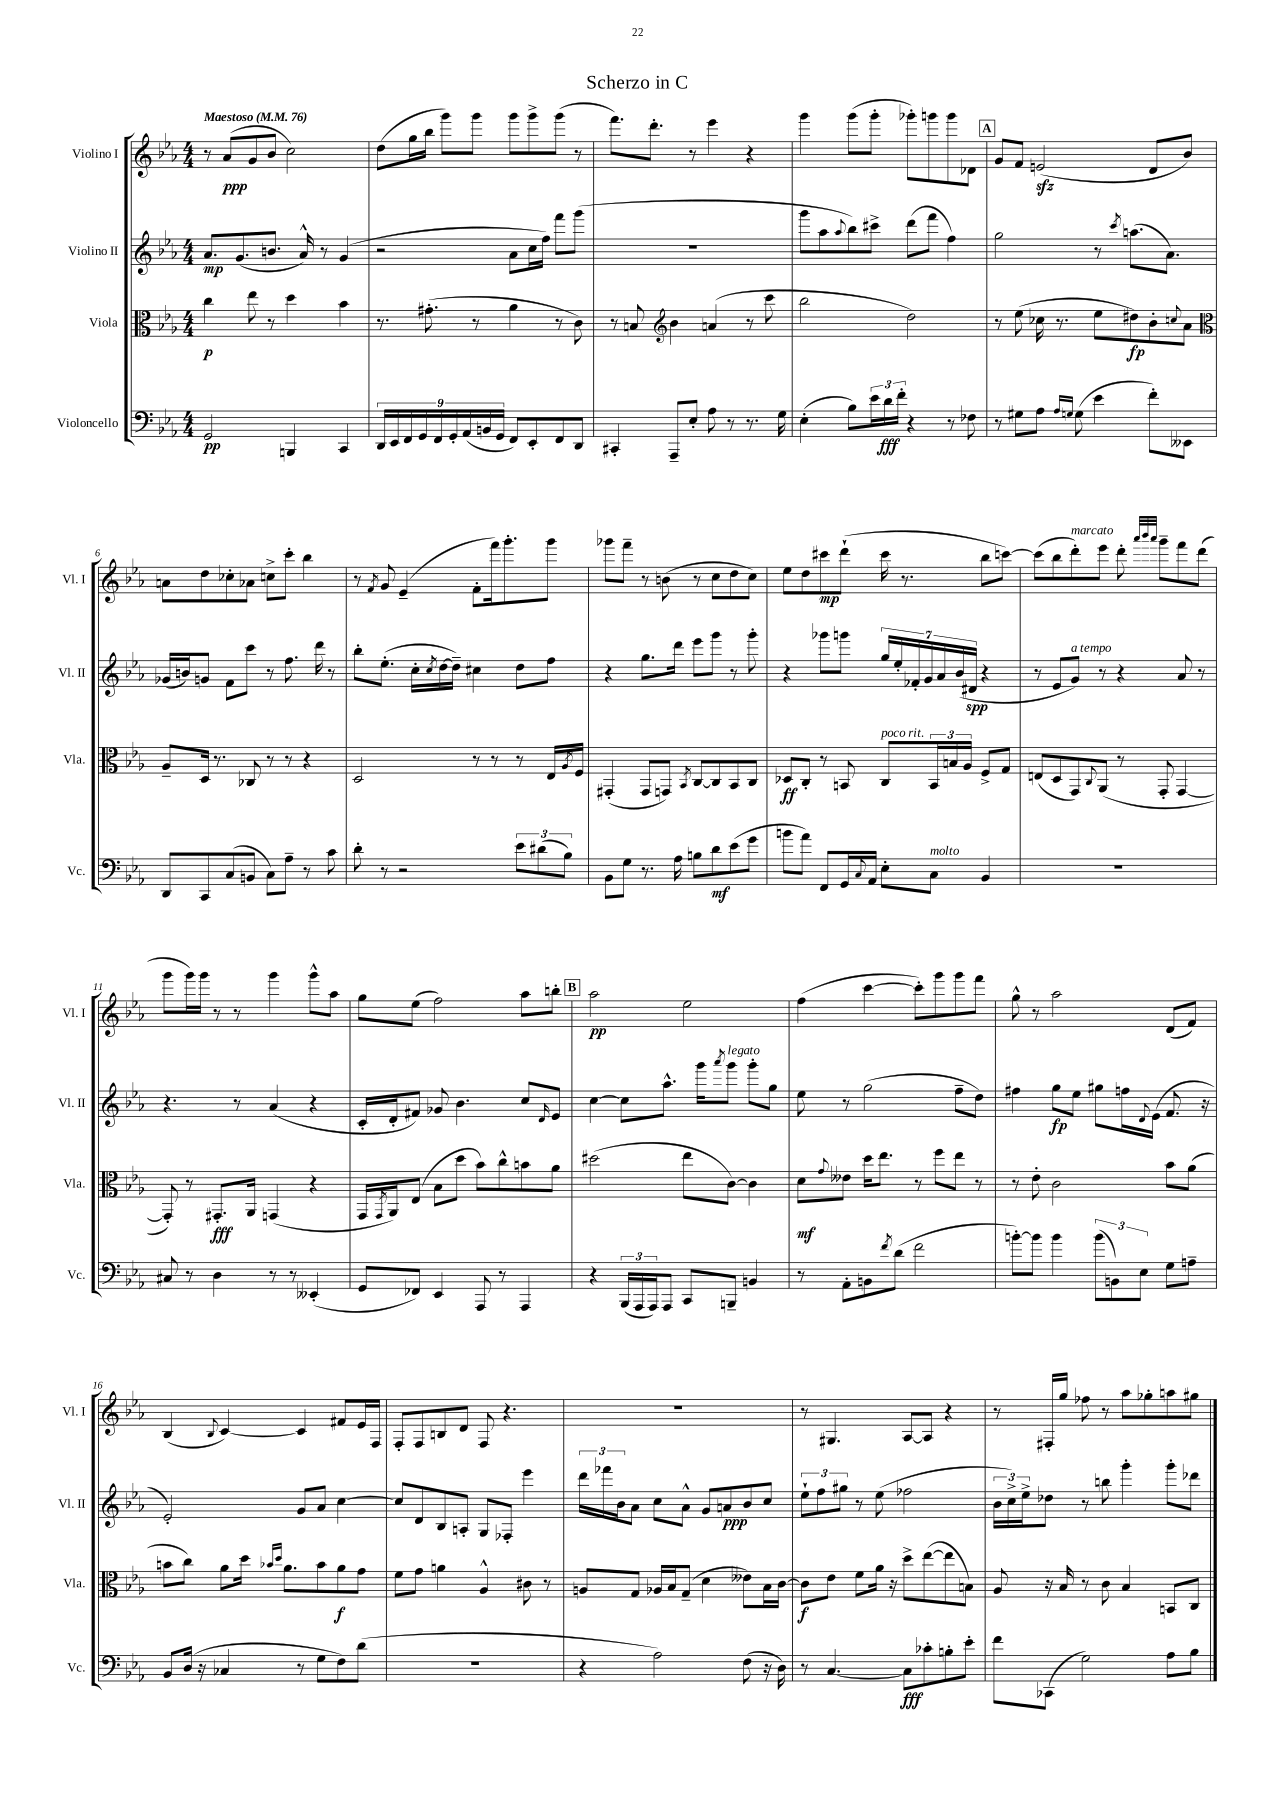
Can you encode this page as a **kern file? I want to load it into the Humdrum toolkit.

**kern	**dynam	**kern	**dynam	**kern	**dynam	**kern	**dynam
*part4	*part4	*part3	*part3	*part2	*part2	*part1	*part1
*staff4	*staff4	*staff3	*staff3	*staff2	*staff2	*staff1	*staff1
*I"Violoncello	*	*I"Viola	*	*I"Violino II	*	*I"Violino I	*
*I'Vc.	*	*I'Vla.	*	*I'Vl. II	*	*I'Vl. I	*
*clefF4	*	*clefC3	*	*clefG2	*	*clefG2	*
*k[b-e-a-]	*	*k[b-e-a-]	*	*k[b-e-a-]	*	*k[b-e-a-]	*
*M4/4	*	*M4/4	*	*M4/4	*	*M4/4	*
*MM76	*	*MM76	*	*MM76	*	*MM76	*
=1	=1	=1	=1	=1	=1	=1	=1
!	!	!	!	!	!	!LO:TX:a:B:t=Maestoso	!
2GG/	pp	4cc\	p	8.a-/L	mp	8r	.
.	.	.	.	.	.	(8a-/L	ppp
.	.	.	.	(8.g/	.	.	.
.	.	8ee-\	.	.	.	8g/	.
.	.	8r	.	8.bn/J	.	8b-/J	.
4BBBn/	.	4dd\	.	.	.	2cc\)	.
.	.	.	.	16a-^^/)	.	.	.
.	.	.	.	8r	.	.	.
4CC/	.	4b-\	.	(4g/	.	.	.
=2	=2	=2	=2	=2	=2	=2	=2
18DD/LL	.	8.r	.	2r	.	(8dd\L	.
18EE-/	.	.	.	.	.	.	.
18FF/	.	.	.	.	.	.	.
.	.	.	.	.	.	16gg\L	.
18GG/	.	.	.	.	.	.	.
.	.	(8.g#X'\	.	.	.	16bb-\JJ	.
18FF/	.	.	.	.	.	.	.
.	.	.	.	.	.	8ggg\L)	.
18GG'/	.	.	.	.	.	.	.
(18AA-/	.	.	.	.	.	.	.
.	.	8r	.	.	.	8ggg\J	.
18BBn/	.	.	.	.	.	.	.
18GG/JJ	.	.	.	.	.	.	.
8FF/L)	.	4a-\	.	8a-\L	.	8ggg\L	.
8EE-'/	.	.	.	16cc\L	.	8ggg^\	.
.	.	.	.	16ff\JJ)	.	.	.
8FF/	.	8r	.	8fff\L	.	(8ggg\J	.
8DD/J	.	8c\)	.	(8ggg\J	.	8r	.
=3	=3	=3	=3	=3	=3	=3	=3
4CC#X'/	.	8r	.	1r	.	8.fff\L)	.
.	.	8Bn/	.	.	.	.	.
.	.	.	.	.	.	8.ddd'\J	.
*	*	*clefG2	*	*	*	*	*
8AAA-~/L	.	4b-\	.	.	.	.	.
8E-'/J	.	.	.	.	.	8r	.
8A-\	.	(4an/	.	.	.	4eee-\	.
8r	.	.	.	.	.	.	.
8.r	.	8r	.	.	.	4r	.
.	.	8ccc\	.	.	.	.	.
16G\	.	.	.	.	.	.	.
=4	=4	=4	=4	=4	=4	=4	=4
(4E-'\	.	2bb-\	.	8ggg\L	.	4ggg\	.
.	.	.	.	8aa-\	.	.	.
.	.	.	.	8qqaa-/	.	.	.
8B-\L)	.	.	.	8bb-\)	.	(8ggg\L	.
24e-\L	.	.	.	8ccc#X^\J	.	8ggg'\J	.
24d\	fff	.	.	.	.	.	.
24f'\JJ	.	.	.	.	.	.	.
4r	.	2dd\)	.	(8ddd\L	.	8ggg-X'\L)	.
.	.	.	.	8fff\J	.	8gggn\	.
8r	.	.	.	4ff\)	.	8ggg\	.
8F-X\	.	.	.	.	.	8d-X\J	.
!!LO:REH:place=s1:t=A
=5	=5	=5	=5	=5	=5	=5	=5
8r	.	8r	.	2gg\	.	8g/L	.
8G#X\L	.	(8ee-\	.	.	.	8f/J	.
8A-\J	.	16cc-X\	.	.	.	(2enzz/	.
.	.	8.r	.	.	.	.	.
16qqA-/LL	.	.	.	.	.	.	.
16qqGn/JJ	.	.	.	.	.	.	.
(8G\	.	.	.	.	.	.	.
4e-\	.	8ee-\L	.	8r	.	.	.
.	.	.	.	8qccc/	.	.	.
.	.	8dd#X\)	fp	(8.aan\L	.	.	.
8f'\L)	.	8b-'\	.	.	.	8d/L	.
.	.	.	.	8.a-\J)	.	.	.
.	.	8qqccn/	.	.	.	.	.
8EE--X\J	.	8a-\J	.	.	.	8b-/J)	.
!!LO:LB:g=z
=6	=6	=6	=6	=6	=6	=6	=6
*	*	*clefC3	*	*	*	*	*
8DD/L	.	8A-~/L	.	(16g-X/LL	.	8an\L	.
.	.	.	.	16bn/J)	.	.	.
8CC/	.	16D/Jk	.	8gn/J	.	8dd\	.
.	.	8.r	.	.	.	.	.
(8C/	.	.	.	8f\L	.	8cc-X'\	.
8BBn/J	.	8C-X/	.	8ccc\J	.	8a-X\J	.
8C\L)	.	8r	.	8r	.	8ccn^\L	.
8A-~\J	.	8r	.	8.ff\	.	8ccc'\J	.
8r	.	4r	.	.	.	4bb-\	.
.	.	.	.	16ddd\	.	.	.
8c\	.	.	.	8r	.	.	.
=7	=7	=7	=7	=7	=7	=7	=7
8d'\	.	2D/	.	8bb-'\L	.	8r	.
.	.	.	.	.	.	8qf/	.
8r	.	.	.	(8.ee-'\J	.	8g/	.
2r	.	.	.	.	.	(4e-~/	.
.	.	.	.	16cc'\LL	.	.	.
.	.	.	.	8qcc/	.	.	.
.	.	.	.	[16dd\	.	.	.
.	.	.	.	16dd~\JJ])	.	.	.
.	.	8r	.	4cc#X\	.	8f'\L	.
.	.	8r	.	.	.	16fff\k)	.
.	.	.	.	.	.	8.ggg'\	.
12e-\L	.	8r	.	8dd\L	.	.	.
(12d#X\	.	.	.	.	.	.	.
.	.	16E-/LL	.	8ff\J	.	8ggg\J	.
12B-\J)	.	.	.	.	.	.	.
.	.	8qA-/	.	.	.	.	.
.	.	16F/JJ	.	.	.	.	.
=8	=8	=8	=8	=8	=8	=8	=8
8BB-\L	.	(4GG#X'/	.	4r	.	8ggg-X\L	.
8G\J	.	.	.	.	.	8fff~\J	.
8.r	.	8GG#/L	.	8.gg\L	.	8r	.
.	.	8GGn/J)	.	.	.	(8bn\	.
16A-\	.	.	.	16ddd\Jk	.	.	.
.	.	8qBB-/	.	.	.	.	.
8Bn\L	.	[8C/L	.	8eee-\L	.	8r	.
8d\	mf	8C/]	.	8ggg\J	.	8cc\L	.
(8e-\	.	8BB-/	.	8r	.	8dd\	.
8g\J	.	8C/J	.	8ggg'\	.	8cc\J)	.
=9	=9	=9	=9	=9	=9	=9	=9
8bn\L	.	8D-X/L	ff	4r	.	8ee-\L	.
8a-\J)	.	8C'/J	.	.	.	8dd\	.
8FF/L	.	8r	.	8ggg-X\L	.	8ccc#X\	mp
16GG/L	.	8BBn/	.	8gggn\J	.	(8ddd`\J	.
8qqC/	.	.	.	.	.	.	.
16AA-/JJ	.	.	.	.	.	.	.
!	!	!LO:TX:a:i:t=poco rit.	!	!	!	!	!
8E-'\L	.	8C/L	.	28gg/LL	.	16ccc#\	.
.	.	.	.	28ee-'/	.	.	.
.	.	.	.	.	.	8.r	.
.	.	.	.	28f-X'/	.	.	.
.	.	.	.	28g/	.	.	.
!LO:TX:a:i:t=molto	!	!	!	!	!	!	!
8C\J	.	24BB/L	.	.	.	.	.
.	.	.	.	28a-/	.	.	.
.	.	24Bn/	.	.	.	.	.
.	.	.	.	(28b-/	.	.	.
.	.	24A-/JJ	.	.	.	.	.
.	.	.	.	28d#X/JJ	spp	.	.
4BB-/	.	8F^/L	.	4r	.	8bb-\L	.
.	.	8G/J	.	.	.	[8cccn\J)	.
=10	=10	=10	=10	=10	=10	=10	=10
1r	.	(8En/L	.	8r	.	(8ccc\L]	.
.	.	8D/	.	8e-/L	.	8bb-\	.
!	!	!	!	!	!	!LO:TX:a:i:t=marcato	!
!	!	!	!	!LO:TX:a:i:t=a tempo	!	!	!
.	.	8GG/)	.	8g/J)	.	8ddd'\)	.
.	.	8qqC/	.	.	.	.	.
.	.	(8AA-/J	.	8r	.	8eee-\J	.
.	.	8r	.	4r	.	8ddd'\	.
.	.	.	.	.	.	32qqaaa-/LLL	.
.	.	.	.	.	.	32qqbbb-/	.
.	.	.	.	.	.	32qqaaa-/JJJ	.
.	.	8GG'/	.	.	.	8ggg~\L	.
.	.	[4GG/	.	8a-/	.	8fff\	.
.	.	.	.	8r	.	(8ddd\J	.
!!LO:LB:g=z
=11	=11	=11	=11	=11	=11	=11	=11
8C#X/	.	8GG'/])	.	4.r	.	8ggg\L	.
8r	.	8r	.	.	.	16ggg\L)	.
.	.	.	.	.	.	16ggg\JJ	.
4D\	.	8.GG#X'/L	fff	.	.	8r	.
.	.	.	.	8r	.	8r	.
.	.	16AA-/Jk	.	.	.	.	.
8r	.	(4GGn/	.	(4a-/	.	4ggg\	.
8r	.	.	.	.	.	.	.
(4EE--X'/	.	4r	.	4r	.	8ggg^^\L	.
.	.	.	.	.	.	8aa-\J	.
=12	=12	=12	=12	=12	=12	=12	=12
8GG/L	.	16GG/LL	.	16c'/LL	.	8gg\L	.
.	.	8qGG/	.	.	.	.	.
.	.	16AA-/J)	.	16d'/J	.	.	.
8FF-X/J)	.	(8E-/J	.	8f#X/J)	.	(8ee-\J	.
4EE-/	.	8B-\L	.	8g-X/	.	2ff\)	.
.	.	8dd\J	.	4.b-\	.	.	.
8AAA-/	.	8b-\L)	.	.	.	.	.
8r	.	8cc^^\	.	.	.	.	.
4AAA-/	.	8bn\	.	8cc/L	.	8aa-\L	.
.	.	.	.	16qqd/	.	.	.
.	.	8a-\J	.	8e-/J	.	8bbn'\J	.
!!LO:REH:place=s1:t=B
=13	=13	=13	=13	=13	=13	=13	=13
4r	.	(2dd#X\	.	[4cc\	.	2aa-\	pp
(24BBB-/LL	.	.	.	8cc\L]	.	.	.
24AAA-/	.	.	.	.	.	.	.
24AAA-/J)	.	.	.	.	.	.	.
8AAA-/J	.	.	.	8.aa-^^\J	.	.	.
8CC/L	.	8ee-\L	.	.	.	2ee-\	.
.	.	.	.	16ggg\KL	.	.	.
.	.	.	.	8qaaa-/	.	.	.
!	!	!	!	!LO:TX:a:i:t=legato	!	!	!
8BBBn~/J	.	[8c\J)	.	8ggg\J	.	.	.
4BBn/	.	4c\]	.	8ggg'\L	.	.	.
.	.	.	.	8gg\J	.	.	.
=14	=14	=14	=14	=14	=14	=14	=14
8r	.	8d\L	mf	8ee-\	.	(4ff\	.
.	.	8qqg/	.	.	.	.	.
8AA-'\L	.	8e--X\J	.	8r	.	.	.
8BBn\	.	16dd\KL	.	(2gg\	.	[4ccc\	.
.	.	8.ee-\J	.	.	.	.	.
8qf/	.	.	.	.	.	.	.
(8d\J	.	.	.	.	.	.	.
2f\	.	8r	.	.	.	8ccc'\L])	.
.	.	8ff\L	.	.	.	8ggg\	.
.	.	8ee-\J	.	8ff~\L	.	8ggg\	.
.	.	8r	.	8dd\J)	.	8fff\J	.
=15	=15	=15	=15	=15	=15	=15	=15
[8bn'\L)	.	8r	.	4ff#X\	.	8gg^^\	.
8b\J]	.	8e-'\	.	.	.	8r	.
4b\	.	2c\	.	8gg\L	fp	2aa-\	.
.	.	.	.	8ee-\J	.	.	.
(12b\L	.	.	.	8gg#X\L	.	.	.
12BBn\)	.	.	.	.	.	.	.
.	.	.	.	16ffn\L	.	.	.
12E-\J	.	.	.	.	.	.	.
.	.	.	.	8qqd/	.	.	.
.	.	.	.	(16e-\JJ	.	.	.
8G\L	.	8b-\L	.	8.f/	.	(8d/L	.
8An~\J	.	(8a-\J	.	.	.	8f/J)	.
.	.	.	.	16r	.	.	.
!!LO:LB:g=z
=16	=16	=16	=16	=16	=16	=16	=16
8BB-/L	.	8bn\L	.	2e-'/)	.	(4B-/	.
(16D/Jk	.	8cc\J)	.	.	.	.	.
16r	.	.	.	.	.	.	.
.	.	.	.	.	.	8qqB-/	.
4C-X/	.	8a-\L	.	.	.	[4c/)	.
.	.	16dd\Jk	.	.	.	.	.
.	.	16qqb-X/LL	.	.	.	.	.
.	.	16qqdd/JJ	.	.	.	.	.
.	.	8.a-\L	.	.	.	.	.
8r	.	.	.	8g/L	.	4c/]	.
8G\L	.	8b-\	.	8a-/J	.	.	.
8F\)	.	8a-\	f	[4cc\	.	8f#X/L	.
(8d\J	.	8g\J	.	.	.	16e-/L	.
.	.	.	.	.	.	16F/JJ	.
=17	=17	=17	=17	=17	=17	=17	=17
1r	.	8f\L	.	8cc/L]	.	8F'/L	.
.	.	8g\J	.	8d/	.	8F/	.
.	.	4an\	.	8B-/	.	8Bn/	.
.	.	.	.	8An'/J	.	8d/J	.
.	.	4A-^^/	.	8G/L	.	8F/	.
.	.	.	.	8F-X'/J	.	4.r	.
.	.	8c#X\	.	4eee-\	.	.	.
.	.	8r	.	.	.	.	.
=18	=18	=18	=18	=18	=18	=18	=18
4r	.	8An/L	.	24ddd\LL	.	1r	.
.	.	.	.	24fff-X\	.	.	.
.	.	.	.	24b-\J	.	.	.
.	.	8G/J	.	8a-\J	.	.	.
2A-\)	.	16A-X/LL	.	8cc\L	.	.	.
.	.	16B-/J	.	.	.	.	.
.	.	(8G~/J	.	8a-^^\J	.	.	.
.	.	4d\	.	8g/L	.	.	.
.	.	.	.	8an/	ppp	.	.
(8F\	.	8e--X\L)	.	8b-/	.	.	.
16r	.	16B-\L	.	8cc/J	.	.	.
16D\)	.	[16c\JJ	.	.	.	.	.
=19	=19	=19	=19	=19	=19	=19	=19
8r	.	8c\L]	f	12ee-`\L	.	8r	.
.	.	.	.	12ff\	.	.	.
[4.C/	.	8e-\J	.	.	.	4.G#X/	.
.	.	.	.	12gg#X\J	.	.	.
.	.	8f\L	.	8r	.	.	.
.	.	16a-\Jk	.	(8ee-\	.	.	.
.	.	16r	.	.	.	.	.
8C\L]	fff	8dd^\L	.	2ff-X\	.	[8A-/L	.
8c-X'\	.	([8ee-\	.	.	.	8A-/J]	.
8Bn'\	.	8ee-\]	.	.	.	4r	.
8e-'\J	.	8Bn\J)	.	.	.	.	.
=20	=20	=20	=20	=20	=20	=20	=20
8f\L	.	8A-/	.	24b-\LL	.	8r	.
.	.	.	.	24cc^\)	.	.	.
.	.	.	.	24ee-^\J	.	.	.
(8CC-X\J	.	16r	.	8dd-X\J	.	16F#X'/LL	.
.	.	16B-/	.	.	.	16gg/JJ	.
2G\)	.	8r	.	8r	.	8ff-X\	.
.	.	8c\	.	8bbn\	.	8r	.
.	.	4B-/	.	4ggg'\	.	8aa-\L	.
.	.	.	.	.	.	8gg-X'\	.
8A-\L	.	8BBn/L	.	8ggg'\L	.	8aan\	.
8B-\J	.	8C/J	.	8ddd-X\J	.	8gg#X\J	.
==	==	==	==	==	==	==	==
*-	*-	*-	*-	*-	*-	*-	*-
